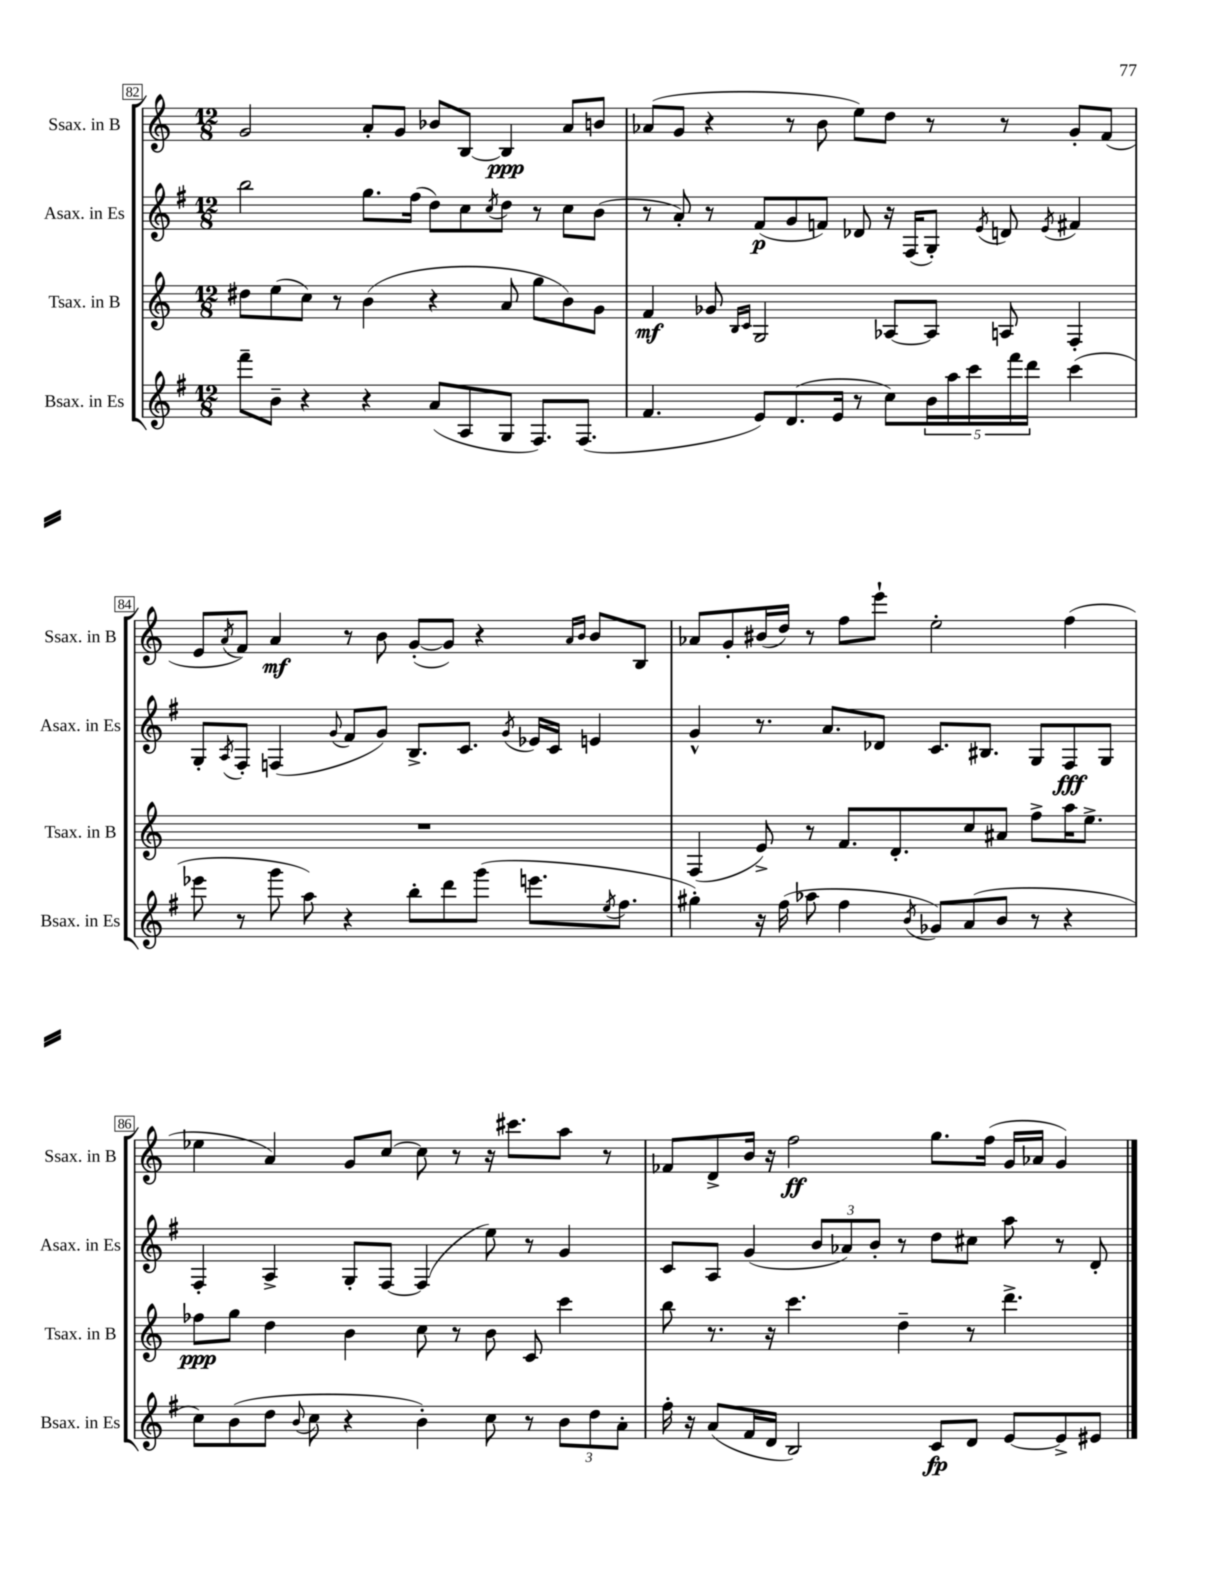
<<
\new StaffGroup <<
\new Staff = "s0" \with { instrumentName = "Ssax. in B" shortInstrumentName = "Ssax. in B" } {
    \clef treble \key c \major \numericTimeSignature \time 12/8
    g'2 a'8-. g'8 bes'8 b8~ b4\ppp a'8 b'8 |
    aes'8( g'8 r4 r8 b'8 e''8) d''8 r8 r8 g'8-. f'8( |
    e'8 \acciaccatura { a'8 } f'8) a'4\mf r8 b'8 g'8~-.( g'8) r4 \grace { a'16 b'16 } b'8 b8 |
    aes'8 g'8-. bis'16( d''16) r8 f''8 e'''8-! e''2-. f''4( |
    ees''4 a'4) g'8 c''8~ c''8 r8 r16 cis'''8. a''8 r8 |
    fes'8 d'8-> b'16 r16 f''2\ff g''8. f''16( g'16 aes'16 g'4) \bar "|." |
}
\new Staff = "s1" \with { instrumentName = "Asax. in Es" shortInstrumentName = "Asax. in Es" } {
    \clef treble \key g \major \numericTimeSignature \time 12/8
    b''2 g''8. fis''16( d''8) c''8 \acciaccatura { c''8 } d''8 r8 c''8 b'8( |
    r8 a'8-.) r8 fis'8\p( g'8 f'8) des'8 r16 fis16( g8-.) \acciaccatura { e'8 } d'8 \acciaccatura { e'8 } fis'4 |
    g8-. \acciaccatura { a8 } fis8-. f4( \appoggiatura { g'8 } fis'8 g'8) b8.-> c'8. \acciaccatura { g'8 } ees'16 c'16 e'4 |
    g'4-^ r8. a'8. des'8 c'8. bis8. g8 fis8\fff g8 |
    fis4-. a4-> g8-. fis8~ fis4( e''8) r8 g'4 |
    c'8 a8 g'4( \tuplet 3/2 { b'8 aes'8) b'8-. } r8 d''8 cis''8 a''8 r8 d'8-. \bar "|." |
}
\new Staff = "s2" \with { instrumentName = "Tsax. in B" shortInstrumentName = "Tsax. in B" } {
    \clef treble \key c \major \numericTimeSignature \time 12/8
    dis''8 e''8( c''8) r8 b'4( r4 a'8 g''8 b'8) g'8 |
    f'4\mf ges'8 \grace { b16 c'16 } g2 aes8~ aes8 a8 f4-. |
    R1. |
    f4( e'8->) r8 f'8. d'8.-. c''8 ais'8 f''8-> a''16 e''8.-> |
    fes''8\ppp g''8 d''4 b'4 c''8 r8 b'8 c'8 c'''4 |
    b''8 r8. r16 c'''4. d''4-- r8 d'''4.-> \bar "|." |
}
\new Staff = "s3" \with { instrumentName = "Bsax. in Es" shortInstrumentName = "Bsax. in Es" } {
    \clef treble \key g \major \numericTimeSignature \time 12/8
    fis'''8-- b'8-- r4 r4 a'8( a8 g8 fis8.) fis8.( |
    fis'4. e'8) d'8.( e'16 r8 c''8) \tuplet 5/4 { b'16 a''16 c'''16 fis'''16 d'''16 } c'''4( |
    ees'''8 r8 g'''8 a''8) r4 b''8-. d'''8 g'''8( e'''8. \acciaccatura { e''8 } fis''8. |
    gis''4-.) r16 fis''16( aes''8 fis''4 \acciaccatura { b'8 } ges'8) a'8( b'8 r8 r4 |
    c''8) b'8( d''8 \appoggiatura { b'8 } c''8 r4 b'4-.) c''8 r8 \tuplet 3/2 { b'8 d''8 a'8-. } |
    fis''16-. r16 a'8( fis'16 d'16 b2) c'8\fp d'8 e'8~ e'8-> eis'8 \bar "|." |
}
>>
>>
\layout { \context { \Score currentBarNumber = #82 \override BarNumber.stencil = #(make-stencil-boxer 0.1 0.3 ly:text-interface::print) } }
